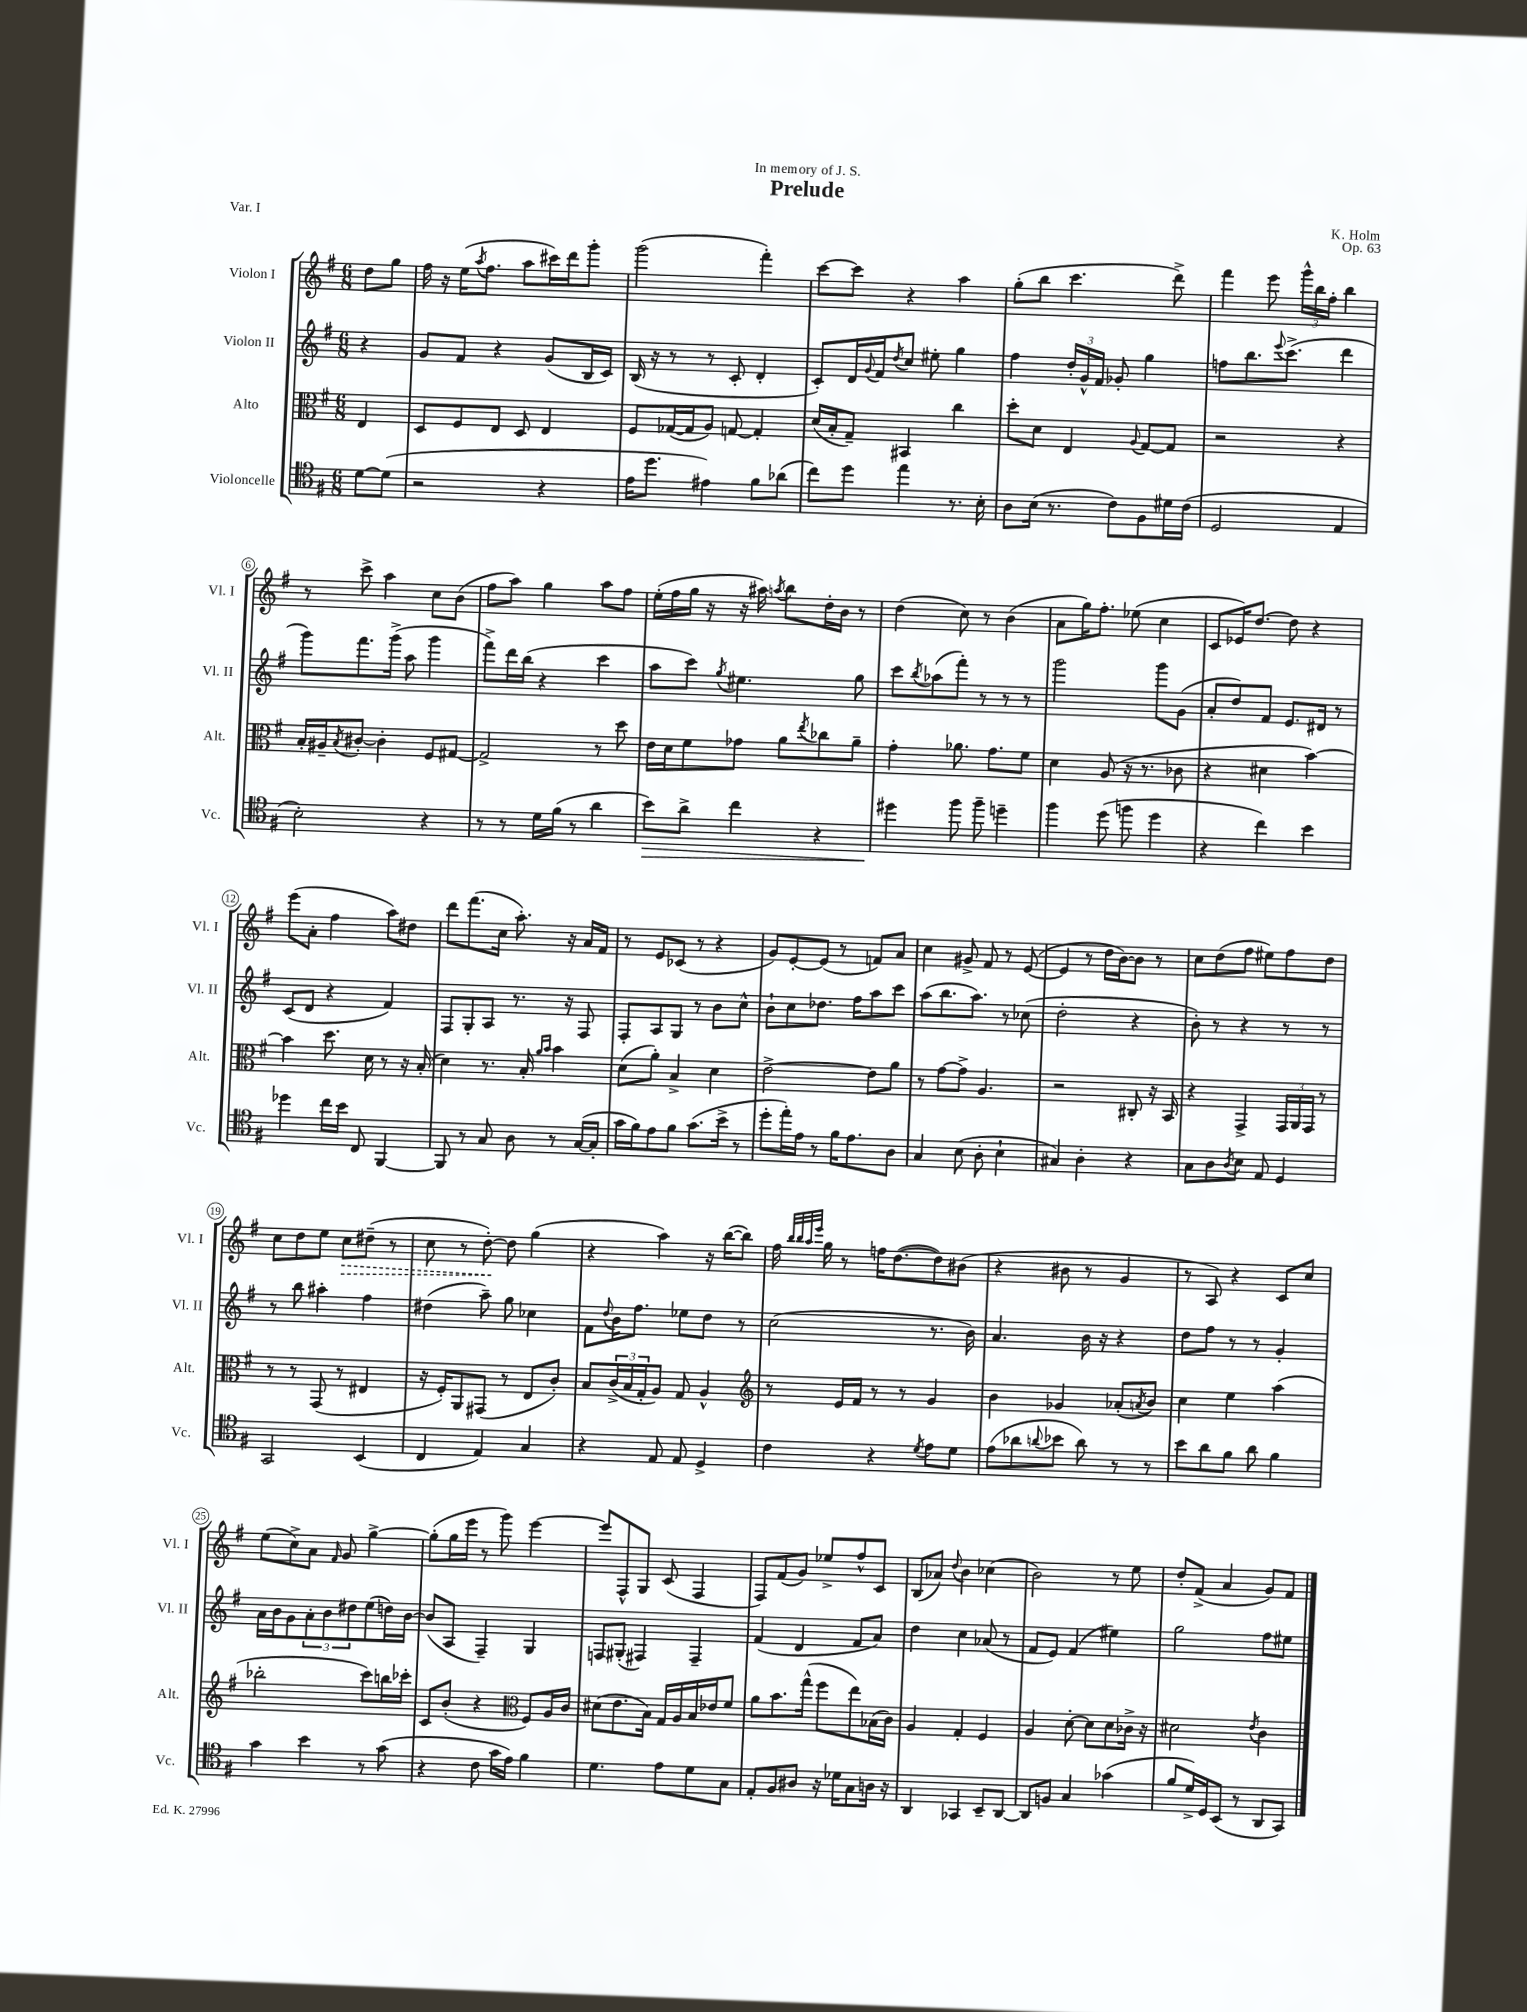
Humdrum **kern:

**kern	**kern	**kern	**kern
*staff4	*staff3	*staff2	*staff1
*clefC4	*clefC3	*clefG2	*clefG2
*k[f#]	*k[f#]	*k[f#]	*k[f#]
*M6/8	*M6/8	*M6/8	*M6/8
[8d	4E	4r	8dd
(8d]	.	.	8gg
=	=	=	=
2r	8D	8g	16ff#
.	.	.	16r
.	8F#	8f#	(16ee
.	.	.	8qaa
.	.	.	8.ff#
.	8E	4r	.
.	8D	.	8aa
4r	4E	(8g	16ccc#)
.	.	.	16ddd
.	.	16B	8ggg'
.	.	16c)	.
=	=	=	=
16e	8F#	(16B	(2ggg
8.dd	.	16r	.
.	([16G-	8r	.
.	16G-]	.	.
4e#)	8A)	8r	.
.	[8G	8c'	.
8f#	4G']	4d'	4fff#')
(8a-	.	.	.
=	=	=	=
8cc)	(16d	8c')	[8ccc
.	16B'	.	.
8dd	8G~)	16d	8ccc]
.	.	8qqg	.
.	.	16f#	.
.	.	8qdd	.
4ee	4BB#	8cc	4r
.	.	8ee#'	.
8.r	4cc	4gg	4aa
16B'	.	.	.
=	=	=	=
8A	8dd'	4ff#	(8gg'
(16B	8d	.	8bb
8.r	.	.	.
.	4E	24dd'	4.ccc
.	.	24g^^	.
.	.	24f#	.
8c)	.	8g-'	.
.	8qqA	.	.
8F#	[8G	4gg	.
16d#	8G]	.	8ddd^)
(16c	.	.	.
=	=	=	=
2D	2r	8ff	4fff#
.	.	8.bb	.
.	.	.	8eee
.	.	8qqeee	.
.	.	(8.ccc^	.
.	.	.	24ggg^^
.	.	.	24bb
.	.	.	24ff#'
4E	4r	4ddd	4bb
=	=	=	=
2B')	16B'	8ggg)	8r
.	16A#~	.	.
.	8qB	.	.
.	[8c#'	8.fff#	8ccc^
.	4c#']	.	4aa
.	.	(16ggg^	.
.	.	8aa	.
4r	8F#	4ggg	8cc
.	[8G#	.	(8b
=	=	=	=
8r	2G#^]	8fff#^)	8ff#
8r	.	16ddd	8aa)
.	.	(16bb	.
16d	.	4r	4gg
(16f#	.	.	.
8r	.	.	.
4a	8r	4ccc	8aa
.	8dd	.	8ff#
=	=	=	=
8b)	16e	8aa	(16ee'
.	16d	.	16ff#
8a^	8f#	8ccc)	16gg
.	.	.	16r
.	.	8qgg	.
4cc	8g-	4.ee#	16r
.	.	.	16aa#)
.	.	.	8qaa
.	8a	.	8bb
.	8qee	.	.
4r	8cc-	.	16dd'
.	.	.	16b
.	8a~	8gg	8r
=	=	=	=
4dd#	4g'	8ccc	(4dd
.	.	8qbb	.
.	.	(8aa-	.
8ff#	8.a-	8fff#')	8cc)
8ff#~	.	8r	8r
.	8.g	.	.
4dd~	.	8r	(4b
.	8f#	8r	.
=	=	=	=
4ff#	4d	2ggg	8a
.	.	.	16gg)
.	.	.	8.ff#'
(8dd	(8A	.	.
8ff	16r	.	(8ee-
.	8.r	.	.
4dd	.	8ggg	4cc
.	8c-	(8g	.
=	=	=	=
4r	4r	8a'	8c
.	.	8dd)	16e-)
.	.	.	[8.dd
4cc)	4d#	8f#	.
.	.	8.e	8dd]
4b	[4b)	.	4r
.	.	16d#	.
.	.	8r	.
=	=	=	=
4dd-	4b]	(8c	(8eee
.	.	8d	8a'
16cc	8.dd	4r	4ff#
16b	.	.	.
8C	.	.	.
.	16d	.	.
[4FF#	8r	4f#)	8aa)
.	16r	.	8dd#
.	(16B'	.	.
=	=	=	=
8FF#]	4d)	8F#	8ddd
8r	.	8G'	(8.fff#
8G	8.r	8A	.
.	.	.	16cc
8A	.	8.r	8.aa')
.	16B'	.	.
.	16qqa	.	.
.	16qqb	.	.
8r	4b	.	.
.	.	16r	16r
([16G	.	8F#	16a
16G']	.	.	16f#
=	=	=	=
16g	(8d	8F#'	8r
16f#)	.	.	.
8e	8a')	8A	8e
8f#	4B^	8G	(8c-
(8.g	.	8r	8r
.	4d	8b	4r
16b^	.	.	.
8r	.	8cc^^	.
=	=	=	=
8dd'	[2e^	8b`	8g)
16ee')	.	8cc	[8e'
16e	.	.	.
8r	.	8.dd-	(8e]
16f#	.	.	8r
8.e	.	16ff#	.
.	8e]	8aa	8f)
8A	8a	8ccc	8a
=	=	=	=
4G	8r	(8aa	4cc
.	[8g	8.bb	.
(8B	8g^]	.	8g#^
.	.	8.aa)	.
8A'	4.A	.	8f#
4B`	.	8r	8r
.	.	(8cc-	([8e
=	=	=	=
4G#)	2r	2dd'	4e]
4A'	.	.	8r
.	.	.	16dd
.	.	.	[16b)
4r	8C#'	4r	8b]
.	16r	.	8r
.	16BB	.	.
=	=	=	=
8G	4r	8b')	8cc
8A	.	8r	(8dd
8qA	.	.	.
8B	4GG^	4r	8ff#
8E	.	.	8ee#)
4D	24GG	8r	8ff#
.	24AA	.	.
.	24GG	.	.
.	8r	8r	8dd
=	=	=	=
2GG	8r	8r	8cc
.	8r	8bb	8dd
.	(8GG	4aa#'	8ee
.	8r	.	8cc
(4BB	4E#	4ff#	(8dd#~
.	.	.	8r
=	=	=	=
4C	16r	(4dd#	8cc
.	16F#')	.	.
.	8AA	.	8r
4E)	(8GG#	8aa~)	[8dd')
.	8r	8gg	8dd]
4G	8E	4cc-	(4gg
.	8c')	.	.
=	=	=	=
4r	8B	8f#	4r
.	.	8qqdd	.
.	(24c^	16b	.
.	24B	.	.
.	.	8.ff#	.
.	24G'	.	.
8E	8A)	.	4aa)
8E	8G	8ee-	.
4D^	4A^^	8dd	16r
.	.	.	([16bb
.	.	8r	8bb])
=	=	=	=
*	*clefG2	*	*
4c	8r	(2cc	16ff#
.	.	.	32qqbb
.	.	.	32qqbb
.	.	.	32qqaa
.	.	.	32qqeee
.	.	.	16gg
.	16e	.	8r
.	16f#	.	.
4r	8r	.	16ff
.	.	.	([8.dd
.	8r	.	.
8qd	.	.	.
8e	4g	8.r	8dd])
8d	.	.	(8b#
.	.	16b)	.
=	=	=	=
(8e	4b	4.a	4r
8a-	.	.	.
8qqa	.	.	.
8b-	4g-	.	8b#
8a)	.	16b	8r
.	.	16r	.
8r	(8a-'	4r	4g
.	8qa	.	.
8r	8b)	.	.
=	=	=	=
8b	4cc	8dd	8r
8a	.	8ff#	8A)
8f#	4ee	8r	4r
8a	.	8r	.
4f#	(4aa	4g'	8c
.	.	.	8cc
=	=	=	=
4g	2bb-'	16a	(8ee
.	.	16b	.
.	.	8g	8cc^)
4b	.	12a'	8a
.	.	12b	.
.	.	.	16qqf#
.	.	.	8g
.	.	12dd#	.
8r	8ccc)	(8ee	[4gg^
(8g	16bb	16dd)	.
.	16ccc-'	[16b	.
=	=	=	=
4r	8c	(8b]	(8gg']
.	(8b'	8A	16gg
.	.	.	16eee
8c	4r	4F#~)	8r
16g	.	.	8ggg)
16e)	.	.	.
*	*clefC3	*	*
4f#	8F#)	4G	[4eee
.	16A	.	.
.	16c	.	.
=	=	=	=
4.d	(8d#	8F	8eee]
.	8.e	(8G#'	8F#^^
.	.	4F#)	8G
.	16B)	.	.
8e	16G	.	(8c
.	16A	.	.
8d	16B	4F#~	4F#
.	16e-	.	.
8G	8f#	.	.
=	=	=	=
8E'	8a	(4f#	8F#)
8F#	8.b	.	(8f#
8A#	.	4d	8g)
.	(16gg^^	.	.
16r	8ff#	.	8ee-^
16d-	.	.	.
8G	8ee)	8f#	8ff#^^
16A	(16B-	8a)	8c
16r	16c)	.	.
=	=	=	=
4AA	4A	4dd	(8B
.	.	.	8a-)
.	.	.	8qqdd
4GG-	4G'	4cc	4b
8BB~	4F#	(8a-	(4cc-
[8AA	.	8r	.
=	=	=	=
8AA]	4A	8f#	2b)
8F	.	8e)	.
4G	[8d'	(4f#	.
.	8d]	.	.
(4g-	8d	4ee#)	8r
.	16c-^	.	8ee
.	16r	.	.
=	=	=	=
8f#	2d#	2gg	8dd'
16d^)	.	.	(8f#^
16D	.	.	.
(8BB	.	.	4a
8r	.	.	.
.	8qe	.	.
8AA	4c	8ff#	8g)
8GG)	.	8ee#	8f#
==	==	==	==
*-	*-	*-	*-
